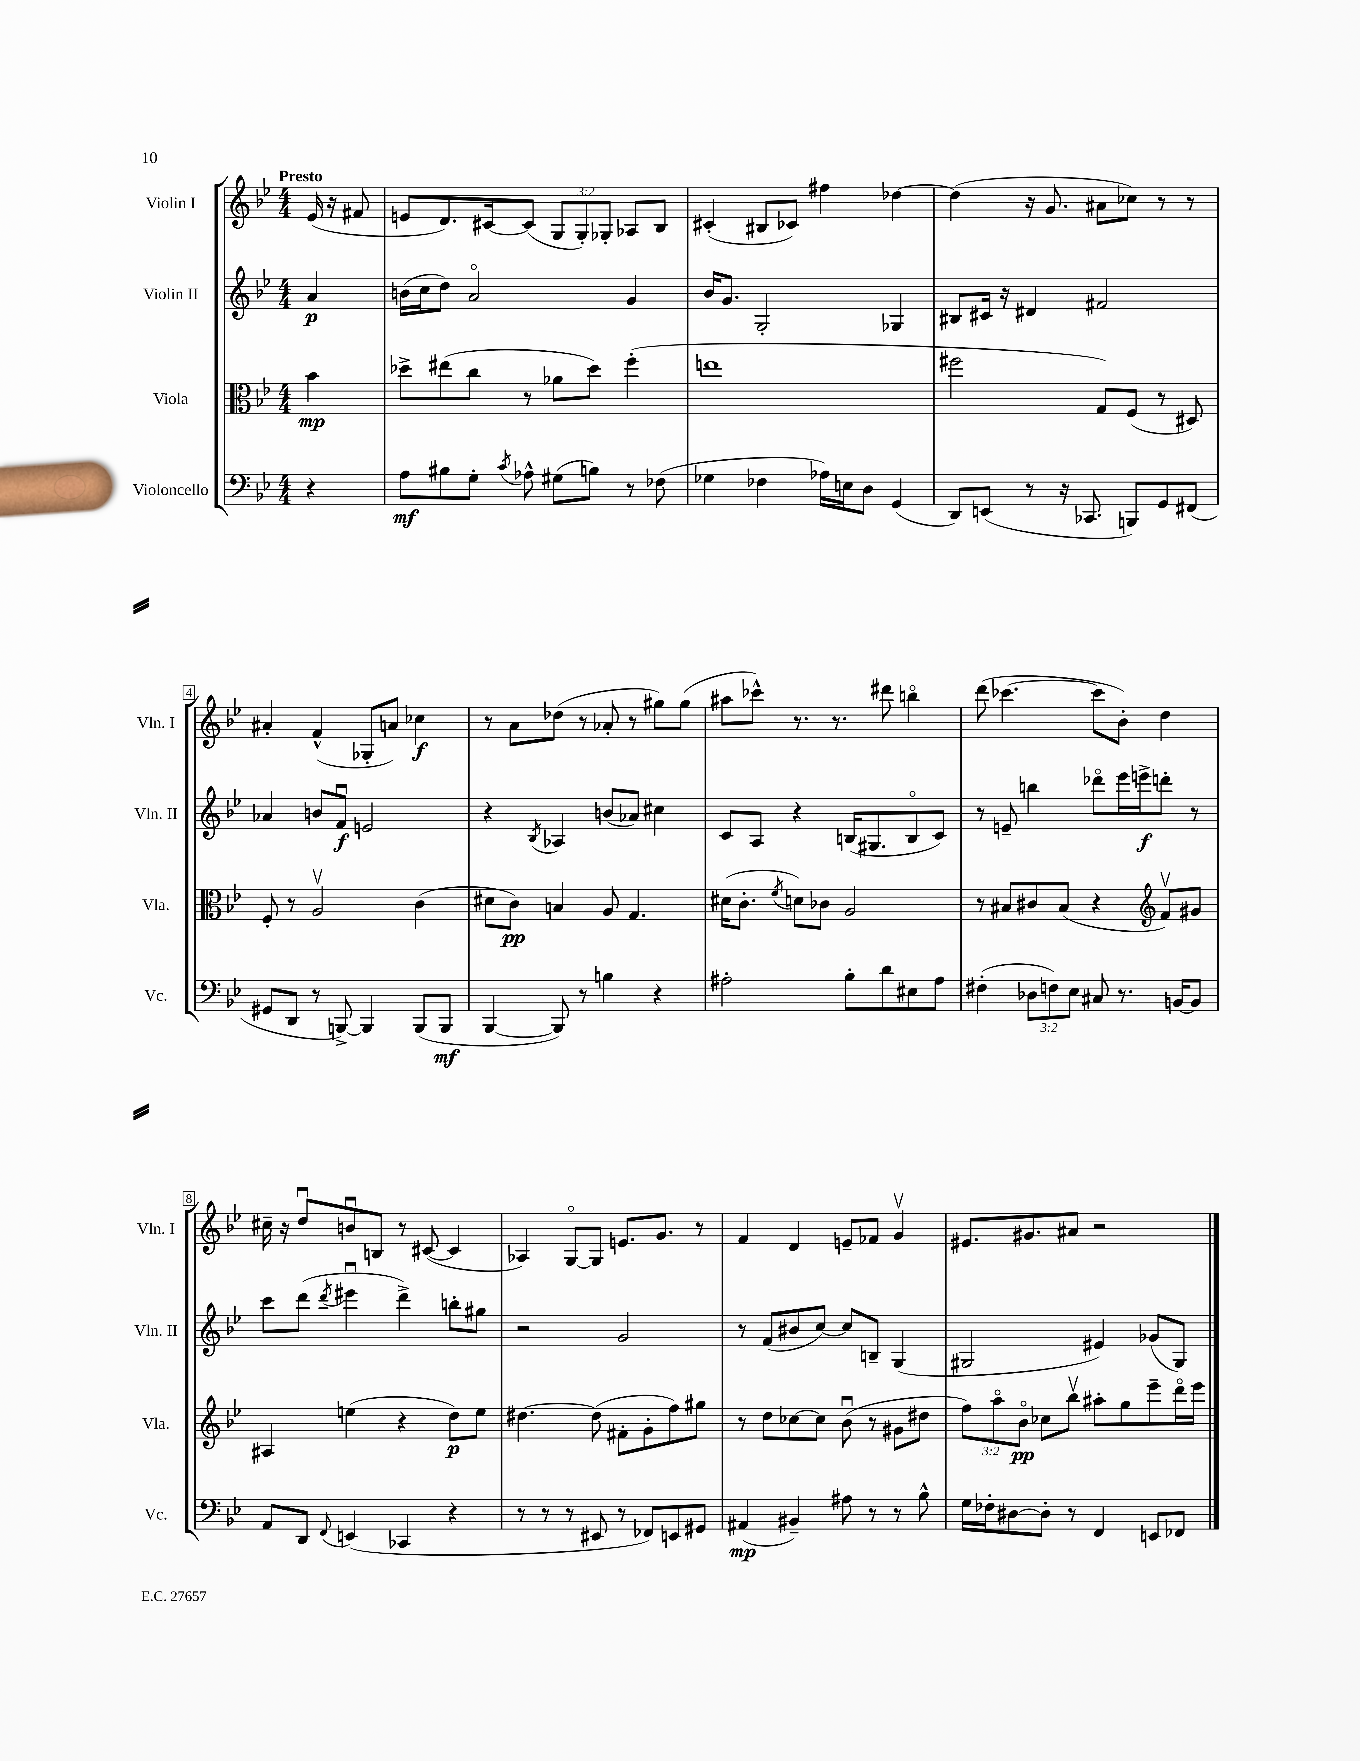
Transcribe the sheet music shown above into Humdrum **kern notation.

**kern	**kern	**kern	**kern
*staff4	*staff3	*staff2	*staff1
*clefF4	*clefC3	*clefG2	*clefG2
*k[b-e-]	*k[b-e-]	*k[b-e-]	*k[b-e-]
*M4/4	*M4/4	*M4/4	*M4/4
4r	4b-	4a	(16e-
.	.	.	16r
.	.	.	8f#
=	=	=	=
8A	8dd-^	(16b	8e
.	.	16cc	.
8B#	(8ee#	8dd)	8.d)
8G'	8cc	2ao	.
.	.	.	[16c#
8qc	.	.	.
8A-^^	8r	.	(8c#]
(8G#	8a-	.	12G
.	.	.	12G')
8B)	8dd-)	.	.
.	.	.	12G-'
8r	(4ff'	4g	8A-
(8F-	.	.	8B-
=	=	=	=
4G-	1ee	16b-	(4c#'
.	.	8.g	.
4F-	.	2G'	8B#
.	.	.	8c-)
16A-)	.	.	4ff#
16E	.	.	.
8D	.	.	.
(4GG	.	4G-	[4dd-
=	=	=	=
8DD)	2ff#	8B#	(4dd-]
(8EE	.	16c#	.
.	.	16r	.
8r	.	4d#	16r
.	.	.	8.g
16r	.	.	.
8.CC-	.	.	.
.	8G)	2f#	8a#
8BBB)	(8F	.	8cc-)
8GG	8r	.	8r
(8FF#	8D#)	.	8r
=	=	=	=
8GG#	8F'	4a-	4a#'
8DD	8r	.	.
8r	2Av	8b	(4f^^
[8BBB^)	.	8fu	.
4BBB]	.	2e	8G-'
.	.	.	8a)
(8BBB	(4c	.	4cc-
8BBB	.	.	.
=	=	=	=
[4BBB-	8d#	4r	8r
.	8c)	.	8a
.	.	8qB-	.
8BBB-])	4B	4A-	(8dd-
8r	.	.	8r
4B	8A	(8b	8a-'
.	4.G	8a-)	8r
4r	.	4cc#	8gg#)
.	.	.	(8gg#
=	=	=	=
2A#'	(16d#	8c	8aa#
.	8.c'	.	.
.	.	8A	8ccc-^^)
.	8qf	.	.
.	8d)	4r	8.r
.	8c-	.	.
.	.	.	8.r
8B-'	2A	(16B	.
.	.	8.G#	.
8d	.	.	8ddd#
8E#	.	8Bo	4bbo
8A#	.	8c)	.
=	=	=	=
(4F#'	8r	8r	(8ddd
.	8B#	8e~	[4.ccc-
12D-	8c#	4bb	.
12F)	.	.	.
.	(8B#	.	.
12E-	.	.	.
8C#	4r	8ddd-o	8ccc-]
8.r	.	16eee-	8b-')
.	.	16eee^	.
*	*clefG2	*	*
.	8fv)	8ddd'	4dd
[16BB	.	.	.
8BB]	8g#	8r	.
=	=	=	=
8AA	4A#	8ccc	16cc#~
.	.	.	16r
8DD	.	(8ddd	8ddu
8qqFF	.	8qddd	.
(4EE	(4ee	4eee#u	8bu
.	.	.	8B
4CC-	4r	4ddd^)	8r
.	.	.	([8c#
4r	8dd)	8bb'	4c#]
.	8ee	8gg#	.
=	=	=	=
8r	[4.dd#	2r	4A-)
8r	.	.	.
8r	.	.	[8Go
8EE#	(8dd#]	.	8G]
8r	8f#'	2g	8.e
8FF-)	8g'	.	.
.	.	.	8.g
8EE	8ff)	.	.
8GG#	8gg#	.	8r
=	=	=	=
(4AA#	8r	8r	4f
.	8dd	(8f	.
4BB#~)	[8cc-	8b#	4d
.	8cc-]	[8cc)	.
8A#	(8b-u	8cc]	8e~
8r	8r	8B~	8f-
8r	8g#	(4G	4gv
8B-^^	8dd#	.	.
=	=	=	=
16G	12ff)	2G#	8.e#
16F-'	.	.	.
.	12aao	.	.
[8D#	.	.	.
.	12b-o	.	.
.	.	.	8.g#
8D#']	8cc-	.	.
8r	8bb-v	.	8a#
4FF	8aa#'	4e#)	2r
.	8gg	.	.
8EE	8eee-~	(8g-	.
8FF-	16dddo	8G#)	.
.	16eee-	.	.
==	==	==	==
*-	*-	*-	*-
